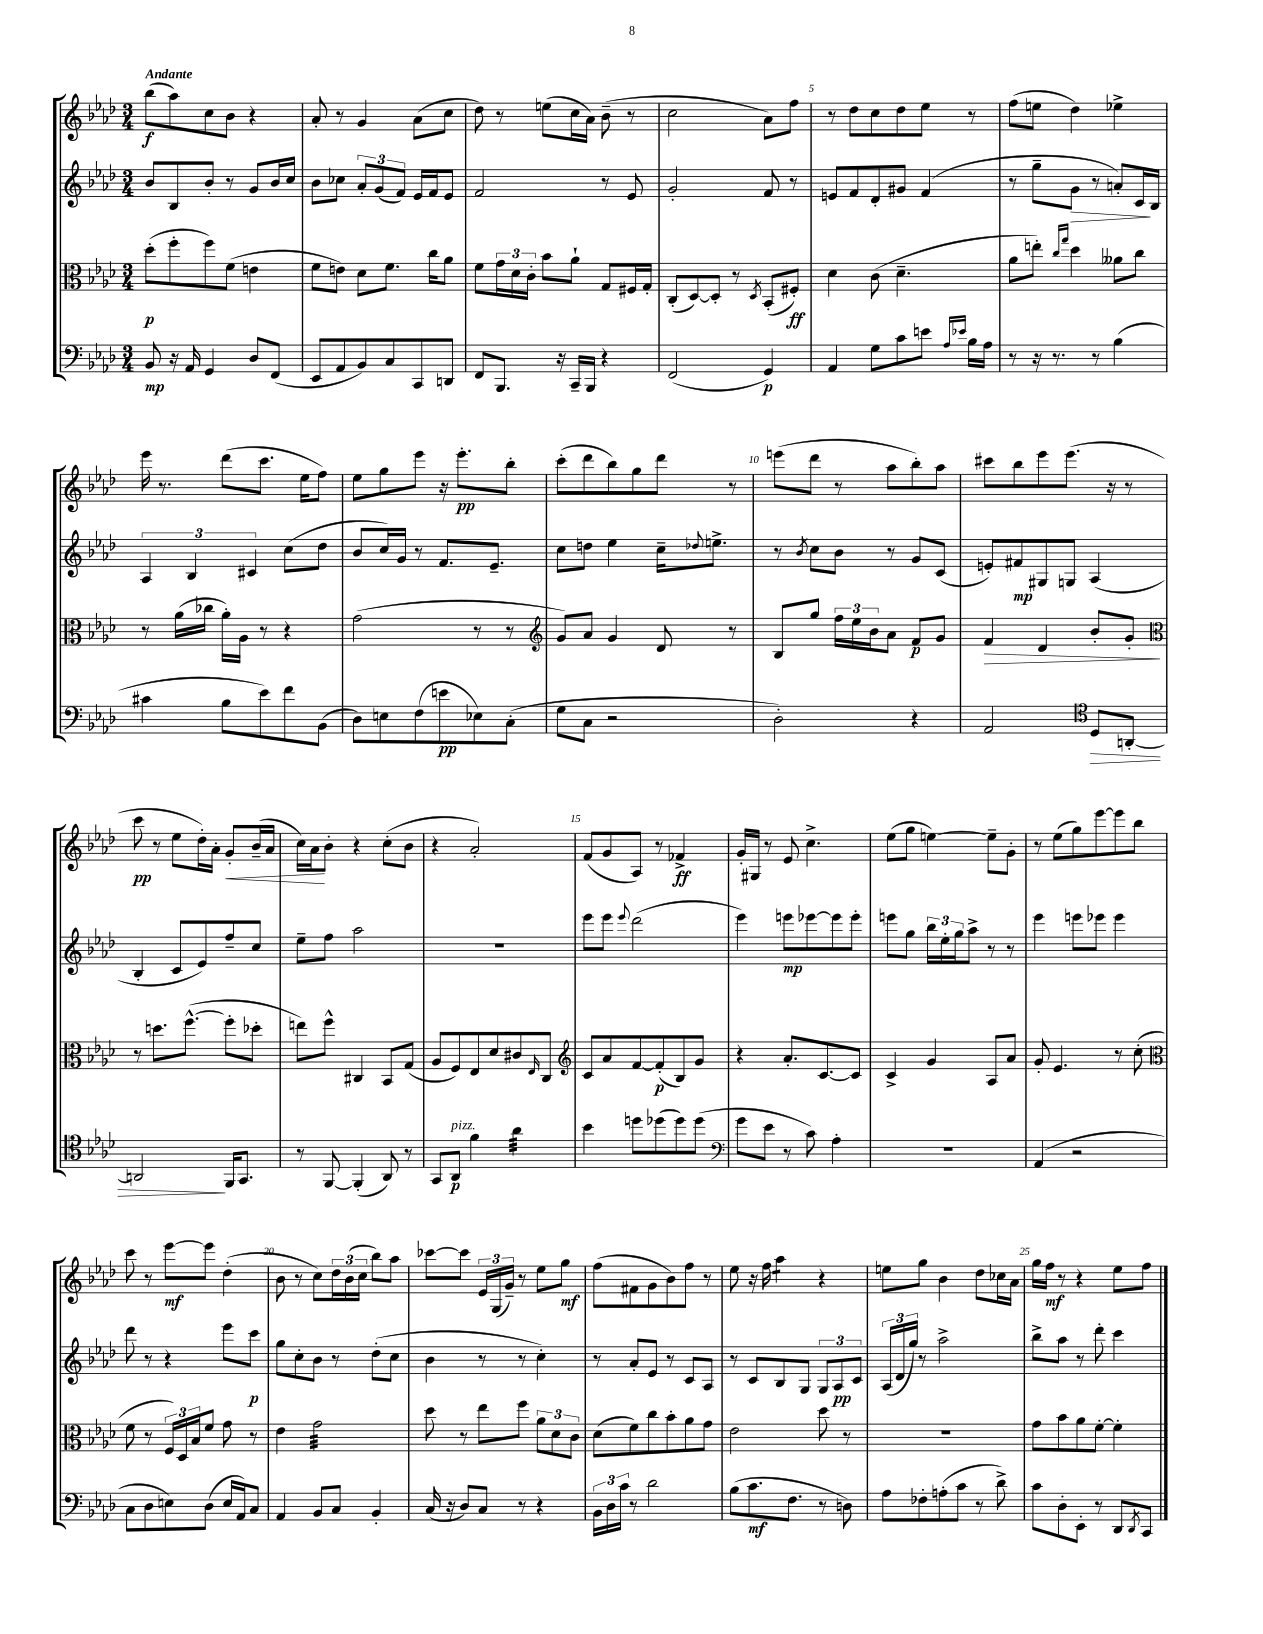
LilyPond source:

<<
\new StaffGroup <<
\new Staff = "s0" {
    \clef treble \key aes \major \numericTimeSignature \time 3/4 \tempo "Andante"
    bes''8\f( aes''8) c''8 bes'8 r4 |
    aes'8-. r8 g'4 aes'8( c''8 |
    des''8) r8 e''8( c''16 aes'16) bes'8--( r8 |
    c''2 aes'8) f''8 |
    r8 des''8 c''8 des''8 ees''8 r8 |
    f''8( e''8 des''4) ees''4-> |
    ees'''16 r8. des'''8( c'''8. ees''16 f''8) |
    ees''8 g''8 ees'''8 r16 ees'''8.-.\pp bes''8-. |
    c'''8-.( des'''8 bes''8) g''8 des'''8 r8 |
    e'''8( des'''8 r8 aes''8 bes''8-.) aes''8 |
    cis'''8 bes''8 ees'''8 ees'''8.( r16 r8 |
    c'''8\pp r8 ees''8 des''16-.) aes'16-. g'8-.\< bes'16--( aes'16 |
    c''16) aes'16\! bes'8-. r4 c''8-.( bes'8 |
    r4 aes'2-.) |
    f'8( g'8 aes8) r8 fes'4->\ff |
    g'16-. gis16 r8 ees'8 c''4.-> |
    ees''8( g''8 e''4~) e''8-- g'8-. |
    r8 ees''8( g''8) ees'''8~ ees'''8 bes''8 |
    c'''8 r8 ees'''8~\mf ees'''8 des''4-.( |
    bes'8 r8 c''8) \tuplet 3/2 { des''16 bes'16( c''16 } bes''8) aes''8 |
    ces'''8~ ces'''8 \tuplet 3/2 { ees'16 g16( g'16--) } r8 ees''8 g''8\mf |
    f''8( fis'8 g'8 bes'8) f''8 r8 |
    ees''8 r16 f''16 aes''4:8 r4 |
    e''8 g''8 bes'4 des''8 ces''16 aes'16 |
    g''16 f''16\mf r8 r4 ees''8 f''8 \bar "|." |
}
\new Staff = "s1" {
    \clef treble \key aes \major \numericTimeSignature \time 3/4
    bes'8 bes8 bes'8-. r8 g'8 bes'16 c''16 |
    bes'8 ces''8 \tuplet 3/2 { aes'8-. g'8( f'8) } ees'16 f'16 ees'8 |
    f'2 r8 ees'8 |
    g'2-. f'8 r8 |
    e'8 f'8 des'8-. gis'8 f'4( |
    r8 g''8-- g'8\> r8 a'8-.) c'16\! bes16 |
    \tuplet 3/2 { aes4 bes4 cis'4 } c''8( des''8 |
    bes'8 c''16) g'16 r8 f'8. ees'8.-- |
    c''8 d''8 ees''4 c''16-- \appoggiatura { des''8 } e''8.-> |
    r8 \acciaccatura { bes'8 } c''8 bes'8 r8 g'8 c'8( |
    e'8-.) fis'8\mp gis8 g8 aes4( |
    bes4-. c'8 ees'8) f''8-- c''8 |
    ees''8-- f''8 aes''2 |
    R2. |
    ees'''8 ees'''8 \appoggiatura { ees'''8 } des'''2( |
    ees'''4) e'''8\mp ees'''8~ ees'''8 ees'''8-. |
    e'''8 g''8 \tuplet 3/2 { bes''16 ees''16-. g''16 } aes''8-> r8 r8 |
    ees'''4 e'''8 ees'''8 ees'''4 |
    des'''8 r8 r4 ees'''8 c'''8\p |
    g''8 c''8-. bes'8 r8 des''8-.( c''8 |
    bes'4 r8 r8 c''4-.) |
    r8 aes'8-. ees'8 r8 c'8 aes8 |
    r8 c'8 bes8 g8 \tuplet 3/2 { g8 aes8\pp c'8 } |
    \tuplet 3/2 { aes16( des'16 g''16) } r8 aes''2-> |
    bes''8-> aes''8 r8 des'''8-. c'''4 \bar "|." |
}
\new Staff = "s2" {
    \clef alto \key aes \major \numericTimeSignature \time 3/4
    des''8-.\p( f''8-. f''8) f'8( e'4 |
    f'8 e'8) des'8 f'8. c''16 aes'8 |
    f'8 \tuplet 3/2 { g'16 des'16 c'16-. } bes'8 aes'8-! g8 fis16 g16-. |
    c8-.( des8~) des8-. r8 \acciaccatura { des8 } bes,8-.( fis8-.\ff) |
    des'4 c'8( des'4.-- |
    aes'8 e''8-.) \grace { c''16 g''16 } des''4 aeses'8 c''8 |
    r8 aes'16( ces''16 aes'16-.) aes16 r8 r4 |
    g'2( r8 r8 |
    \clef treble g'8) aes'8 g'4 des'8 r8 |
    bes8 g''8 \tuplet 3/2 { f''16 ees''16 bes'16 } aes'8 f'8\p g'8 |
    f'4\> des'4 bes'8-. g'8-.\! |
    \clef alto r8 d''8. f''8.~-^( f''8-. des''8-. |
    e''8) f''8-^ cis4 bes,8 g8( |
    aes8 f8) ees8 des'8 cis'8 \grace { ees16 } c8 |
    \clef treble c'8 aes'8 f'8~ f'8-.\p( bes8) g'8 |
    r4 aes'8.-. c'8.~ c'8 |
    c'4-> g'4 aes8 aes'8 |
    g'8-. ees'4. r8 c''8-.( |
    \clef alto f'8 r8 \tuplet 3/2 { f16) des16 bes16 } f'8 g'8 r8 |
    ees'4 g'2:32 |
    des''8 r8 ees''8 f''8 \tuplet 3/2 { aes'8 des'8 c'8 } |
    des'8( f'8) c''8 bes'8-. aes'8 g'8 |
    ees'2 des''8 r8 |
    R2. |
    g'8 bes'8 aes'8 f'8~-. f'4-. \bar "|." |
}
\new Staff = "s3" {
    \clef bass \key aes \major \numericTimeSignature \time 3/4
    bes,8\mp r16 aes,16 g,4 des8 f,8( |
    ees,8 aes,8 bes,8) c8 c,8 d,8 |
    f,8 bes,,8. r16 c,16-- bes,,16 r4 |
    f,2( g,4\p) |
    aes,4 g8 c'8 e'8 \grace { aes16 ees'16 } bes16 aes16 |
    r8 r16 r8. r8 bes4( |
    cis'4 bes8 ees'8) f'8 bes,8( |
    des8) e8 f8( e'8\pp ees8) c8-.( |
    g8 c8 r2 |
    des2-.) r4 |
    aes,2 \clef tenor des8\> a,8~-. |
    a,2\! f,16 g,8. |
    r8 f,8~ f,4-.( aes,8) r8 |
    g,8 aes,8\p^\markup { \italic "pizz." } f'4 aes'4:32 |
    bes'4 d''8 des''8( des''8) des''8( |
    \clef bass g'8 ees'8 r8 c'8) aes4-. |
    R2. |
    aes,4( r2 |
    c8 des8 e8) des8( e16 aes,16) c8 |
    aes,4 bes,8 c8 bes,4-. |
    c16( r16 des8) c8 r8 r4 |
    \tuplet 3/2 { bes,16 des16 c'16 } r8 des'2 |
    bes8( c'8.\mf f8. r8 d8) |
    aes8 fes8-. a8-.( c'8 r8 des'8->) |
    c'8 des8-. ees,8-. r8 des,8 \acciaccatura { des,8 } c,8 \bar "|." |
}
>>
>>
\layout { \context { \Score \override BarNumber.break-visibility = ##(#f #t #t) barNumberVisibility = #(every-nth-bar-number-visible 5) } }
